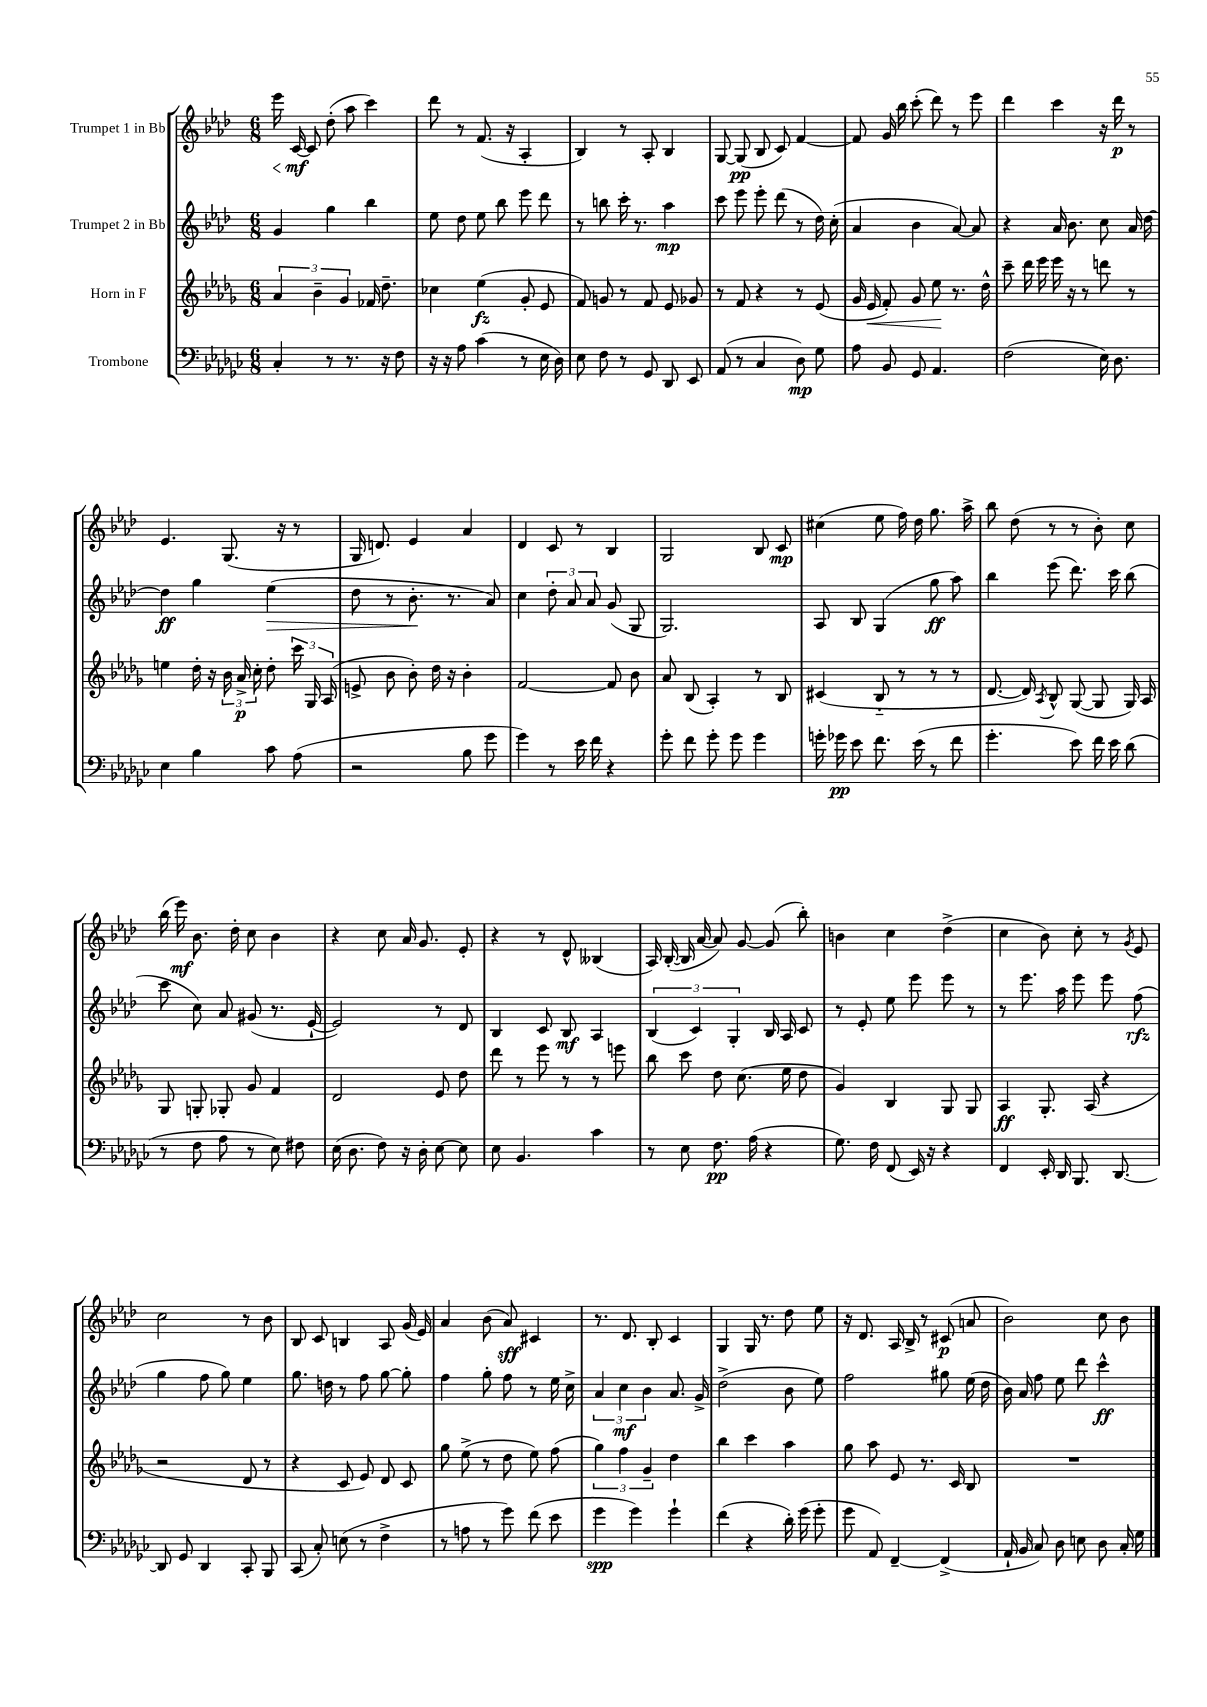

**kern	**dynam	**kern	**dynam	**kern	**dynam	**kern	**dynam
*part4	*part4	*part3	*part3	*part2	*part2	*part1	*part1
*staff4	*staff4	*staff3	*staff3	*staff2	*staff2	*staff1	*staff1
*I"Trombone	*	*I"Horn in F	*	*I"Trumpet 2 in Bb	*	*I"Trumpet 1 in Bb	*
*clefF4	*	*clefG2	*	*clefG2	*	*clefG2	*
*k[b-e-a-d-g-c-]	*	*k[b-e-a-d-g-]	*	*k[b-e-a-d-]	*	*k[b-e-a-d-]	*
*M6/8	*	*M6/8	*	*M6/8	*	*M6/8	*
=5	=5	=5	=5	=5	=5	=5	=5
!	!	!	!	!	!	!	!LO:HP:b
4C-'/	.	6a-/	.	4g/	.	16eee-\	<
.	.	.	.	.	.	[16c/	mf
.	.	.	.	.	.	8c/]	[
.	.	6b-~\	.	.	.	.	.
8r	.	.	.	4gg\	.	(8dd-'\	.
.	.	6g-/	.	.	.	.	.
8.r	.	.	.	.	.	8aa-\	.
.	.	16f-X/	.	4bb-\	.	4ccc\)	.
16r	.	8.dd-~\	.	.	.	.	.
8F\	.	.	.	.	.	.	.
=6	=6	=6	=6	=6	=6	=6	=6
16r	.	4cc-X\	.	8ee-\	.	8ddd-\	.
16r	.	.	.	.	.	.	.
8A-\	.	.	.	8dd-\	.	8r	.
(4c-\	.	(4ee-\	fz	8ee-\	.	(8.f/	.
.	.	.	.	8bb-\	.	.	.
.	.	.	.	.	.	16r	.
8r	.	8g-'/	.	8eee-\	.	4A-'/	.
16E-\	.	8e-/	.	8ddd-\	.	.	.
16D-\)	.	.	.	.	.	.	.
=7	=7	=7	=7	=7	=7	=7	=7
8E-\	.	8f/)	.	8r	.	4B-/)	.
8F\	.	8gn/	.	8bbn\	.	.	.
8r	.	8r	.	16ccc'\	.	8r	.
.	.	.	.	8.r	.	.	.
8GG-/	.	8f/	.	.	.	8A-'/	.
8DD-/	.	8e-/	.	4aa-\	mp	4B-/	.
8EE-/	.	8g-X/	.	.	.	.	.
=8	=8	=8	=8	=8	=8	=8	=8
(8AA-/	.	8r	.	8ccc\	.	[8G/	.
8r	.	8f/	.	8eee-\	.	(8G/]	pp
4C-/	.	4r	.	8eee-'\	.	8B-/	.
.	.	.	.	(8ddd-\	.	8c/)	.
8D-\)	mp	8r	.	8r	.	[4f/	.
8G-\	.	(8e-/	.	16dd-\)	.	.	.
.	.	.	.	(16cc'\	.	.	.
=9	=9	=9	=9	=9	=9	=9	=9
8A-\	.	16g-/	.	4a-/	.	8f/]	.
!	!	!	!LO:HP:b	!	!	!	!
.	.	16e-/	<	.	.	.	.
8BB-/	.	8f'/)	.	.	.	16g/	.
.	.	.	.	.	.	16bb-\	.
8GG-/	.	8g-/	.	4b-\	.	(8ccc'\	.
4.AA-/	.	8ee-\	.	.	.	8ddd-\)	.
.	.	8.r	[	[8a-/)	.	8r	.
.	.	.	.	8a-/]	.	8eee-\	.
.	.	16dd-^^\	.	.	.	.	.
=10	=10	=10	=10	=10	=10	=10	=10
(2F\	.	8ccc~\	.	4r	.	4ddd-\	.
.	.	16ddd-\	.	.	.	.	.
.	.	16eee-\	.	.	.	.	.
.	.	16eee-\	.	16a-/	.	4ccc\	.
.	.	16r	.	8.b-\	.	.	.
.	.	8r	.	.	.	.	.
16E-\)	.	8dddn\	.	8cc\	.	16r	.
8.D-\	.	.	.	.	.	16ddd-\	p
.	.	8r	.	16a-/	.	8r	.
.	.	.	.	[16dd-\	.	.	.
!!LO:LB:g=z
=11	=11	=11	=11	=11	=11	=11	=11
4E-\	.	4een\	.	4dd-\]	ff	4.e-/	.
4B-\	.	16dd-'\	.	4gg\	.	.	.
.	.	16r	.	.	.	.	.
.	.	24b-\	.	.	.	(8.G/	.
.	.	24a-^/	p	.	.	.	.
.	.	24cc'\	.	.	.	.	.
!	!	!	!	!	!LO:HP:b	!	!
8c-\	.	8dd-'\	.	(4ee-\	>	.	.
.	.	.	.	.	.	16r	.
(8A-\	.	24ccc\	.	.	.	8r	.
.	.	24G-/	.	.	.	.	.
.	.	(24A-/	.	.	.	.	.
=12	=12	=12	=12	=12	=12	=12	=12
2r	.	8en^/	.	8dd-\	.	16G/	.
.	.	.	.	.	.	8.dn/)	.
.	.	8b-\	.	8r	.	.	.
.	.	8b-'\)	.	8.b-'\	.	4e-/	.
.	.	16dd-\	.	.	.	.	.
.	.	16r	.	8.r	]	.	.
8B-\	.	4b-'\	.	.	.	4a-/	.
8g-\	.	.	.	8a-/)	.	.	.
=13	=13	=13	=13	=13	=13	=13	=13
4g-\)	.	[2f/	.	4cc\	.	4d-/	.
8r	.	.	.	12dd-'\	.	8c/	.
.	.	.	.	12a-/	.	.	.
16e-\	.	.	.	.	.	8r	.
.	.	.	.	12a-/	.	.	.
16f\	.	.	.	.	.	.	.
4r	.	8f/]	.	(8g/	.	4B-/	.
.	.	8b-\	.	8G/	.	.	.
=14	=14	=14	=14	=14	=14	=14	=14
8g-'\	.	8a-/	.	2.G/)	.	2G/	.
8f\	.	(8B-/	.	.	.	.	.
8g-'\	.	4A-'/)	.	.	.	.	.
8g-\	.	.	.	.	.	.	.
4g-\	.	8r	.	.	.	8B-/	.
.	.	8B-/	.	.	.	8c/	mp
=15	=15	=15	=15	=15	=15	=15	=15
16gn'\	.	(4c#X/	.	8A-/	.	(4cc#X\	.
16g-X\	pp	.	.	.	.	.	.
8e-\	.	.	.	8B-/	.	.	.
8.f\	.	8B-/	.	(4G/	.	8ee-\	.
.	.	8r	.	.	.	16ff\)	.
(16e-\	.	.	.	.	.	16dd-\	.
8r	.	8r	.	8gg\	ff	8.gg\	.
8f\	.	8r	.	8aa-\)	.	.	.
.	.	.	.	.	.	16aa-^\	.
=16	=16	=16	=16	=16	=16	=16	=16
4.g-'\	.	[8.d-/	.	4bb-\	.	8bb-\	.
.	.	.	.	.	.	(8dd-\	.
.	.	16d-/])	.	.	.	.	.
.	.	8qA-/	.	.	.	.	.
.	.	8B-^^/	.	(8eee-\	.	8r	.
8e-\)	.	([8G-/	.	8.ddd-\)	.	8r	.
16f\	.	8G-/]	.	.	.	8b-'\)	.
16e-\	.	.	.	16ccc\	.	.	.
(8d-\	.	16G-/)	.	(8bb-\	.	8cc\	.
.	.	16A-/	.	.	.	.	.
!!LO:LB:g=z
=17	=17	=17	=17	=17	=17	=17	=17
8r	.	8G-/	.	8ccc\	.	(16bb-\	.
.	.	.	.	.	.	16eee-\)	mf
8F\	.	8Gn'/	.	8cc\)	.	8.b-\	.
8A-\	.	8G-X'/	.	8a-/	.	.	.
.	.	.	.	.	.	16dd-'\	.
8r	.	8g-/	.	(8g#X/	.	8cc\	.
8E-\)	.	4f/	.	8.r	.	4b-\	.
8F#X\	.	.	.	.	.	.	.
.	.	.	.	[16e-`/	.	.	.
=18	=18	=18	=18	=18	=18	=18	=18
(16E-\	.	2d-/	.	2e-/])	.	4r	.
8.D-\	.	.	.	.	.	.	.
8F\)	.	.	.	.	.	8cc\	.
16r	.	.	.	.	.	16a-/	.
16D-'\	.	.	.	.	.	8.g/	.
[8E-\	.	8e-/	.	8r	.	.	.
8E-\]	.	8dd-\	.	8d-/	.	8e-'/	.
=19	=19	=19	=19	=19	=19	=19	=19
8E-\	.	8ddd-\	.	4B-/	.	4r	.
4.BB-/	.	8r	.	.	.	.	.
.	.	8eee-\	.	8c/	.	8r	.
.	.	8r	.	8B-/	mf	8d-^^/	.
4c-\	.	8r	.	4A-/	.	(4B--X/	.
.	.	8eeen\	.	.	.	.	.
=20	=20	=20	=20	=20	=20	=20	=20
8r	.	8bb-\	.	(6B-/	.	16A-/)	.
.	.	.	.	.	.	([16B-'/	.
8E-\	.	8ccc\	.	.	.	16B-/]	.
.	.	.	.	6c/)	.	.	.
.	.	.	.	.	.	[16a-/	.
8.F\	pp	8dd-\	.	.	.	8a-/])	.
.	.	.	.	6G'/	.	.	.
.	.	(8.cc\	.	.	.	[8g/	.
(16A-\	.	.	.	.	.	.	.
4r	.	.	.	16B-/	.	(8g/]	.
.	.	16ee-\	.	16A-/	.	.	.
.	.	8dd-\	.	8c/	.	8bb-'\)	.
=21	=21	=21	=21	=21	=21	=21	=21
8.G-\)	.	4g-/)	.	8r	.	4bn\	.
.	.	.	.	8e-'/	.	.	.
16F\	.	.	.	.	.	.	.
(8FF/	.	4B-/	.	8ee-\	.	4cc\	.
16EE-/)	.	.	.	8eee-\	.	.	.
16r	.	.	.	.	.	.	.
4r	.	8G-/	.	8eee-\	.	(4dd-^\	.
.	.	8G-/	.	8r	.	.	.
=22	=22	=22	=22	=22	=22	=22	=22
4FF/	.	4A-/	ff	8r	.	4cc\	.
.	.	.	.	8.eee-\	.	.	.
16EE-'/	.	8.G-'/	.	.	.	8b-\)	.
16DD-/	.	.	.	16aa-\	.	.	.
8.BBB-/	.	.	.	8eee-\	.	8cc'\	.
.	.	(16A-/	.	.	.	.	.
.	.	4r	.	8eee-\	.	8r	.
[8.DD-/	.	.	.	.	.	.	.
.	.	.	.	.	.	8qg/	.
.	.	.	.	(8ff\	rfz	8e-/	.
!!LO:LB:g=z
=23	=23	=23	=23	=23	=23	=23	=23
8DD-/]	.	2r	.	4gg\	.	2cc\	.
8GG-/	.	.	.	.	.	.	.
4DD-/	.	.	.	8ff\	.	.	.
.	.	.	.	8gg\)	.	.	.
8CC-'/	.	8d-/	.	4ee-\	.	8r	.
8BBB-/	.	8r	.	.	.	8b-\	.
=24	=24	=24	=24	=24	=24	=24	=24
(8CC-/	.	4r	.	8.gg\	.	8B-/	.
8C-'/)	.	.	.	.	.	8c/	.
.	.	.	.	16ddn\	.	.	.
(8En\	.	8c/	.	8r	.	4Bn/	.
8r	.	8e-/)	.	8ff\	.	.	.
4F^\	.	8d-/	.	[8gg\	.	8A-/	.
.	.	8c/	.	8gg'\]	.	(16g/	.
.	.	.	.	.	.	16e-/)	.
=25	=25	=25	=25	=25	=25	=25	=25
8r	.	8gg-\	.	4ff\	.	4a-/	.
8An\	.	(8ee-^\	.	.	.	.	.
8r	.	8r	.	8gg'\	.	(8b-\	.
8g-\)	.	8dd-\	.	8ff\	.	8a-/)	sff
(8f\	.	8ee-\)	.	8r	.	4c#X/	.
8e-\	.	(8ff\	.	16ee-\	.	.	.
.	.	.	.	16cc^\	.	.	.
=26	=26	=26	=26	=26	=26	=26	=26
4g-\	spp	6gg-\)	.	6a-/	.	8.r	.
.	.	6ff\	.	6cc\	mf	.	.
.	.	.	.	.	.	8.d-/	.
4g-\)	.	.	.	.	.	.	.
.	.	6g-~/	.	6b-\	.	.	.
.	.	.	.	.	.	8B-'/	.
4g-`\	.	4dd-\	.	8.a-/	.	4c/	.
.	.	.	.	16g^/	.	.	.
=27	=27	=27	=27	=27	=27	=27	=27
(4f\	.	4bb-\	.	(2dd-^\	.	4G/	.
4r	.	4ccc\	.	.	.	16G/	.
.	.	.	.	.	.	8.r	.
16d-'\)	.	4aa-\	.	8b-\	.	8dd-\	.
(16g-\	.	.	.	.	.	.	.
8g-'\	.	.	.	8ee-\)	.	8ee-\	.
=28	=28	=28	=28	=28	=28	=28	=28
8g-\	.	8gg-\	.	2ff\	.	16r	.
.	.	.	.	.	.	8.d-/	.
8AA-/)	.	8aa-\	.	.	.	.	.
[4FF~/	.	8e-/	.	.	.	16A-/	.
.	.	.	.	.	.	16B-^/	.
.	.	8.r	.	.	.	8r	.
(4FF^/]	.	.	.	8gg#X\	.	(8c#X/	p
.	.	16c/	.	.	.	.	.
.	.	8B-/	.	(16ee-\	.	8an/	.
.	.	.	.	16dd-\	.	.	.
=29	=29	=29	=29	=29	=29	=29	=29
16AA-`/	.	2.r	.	16b-\)	.	2b-\)	.
16BB-/	.	.	.	16a-/	.	.	.
8C-/)	.	.	.	8ff\	.	.	.
8D-\	.	.	.	8ee-\	.	.	.
8En\	.	.	.	8ddd-\	.	.	.
8D-\	.	.	.	4ccc^^\	ff	8cc\	.
16C-'/	.	.	.	.	.	8b-\	.
16G-\	.	.	.	.	.	.	.
==	==	==	==	==	==	==	==
*-	*-	*-	*-	*-	*-	*-	*-
